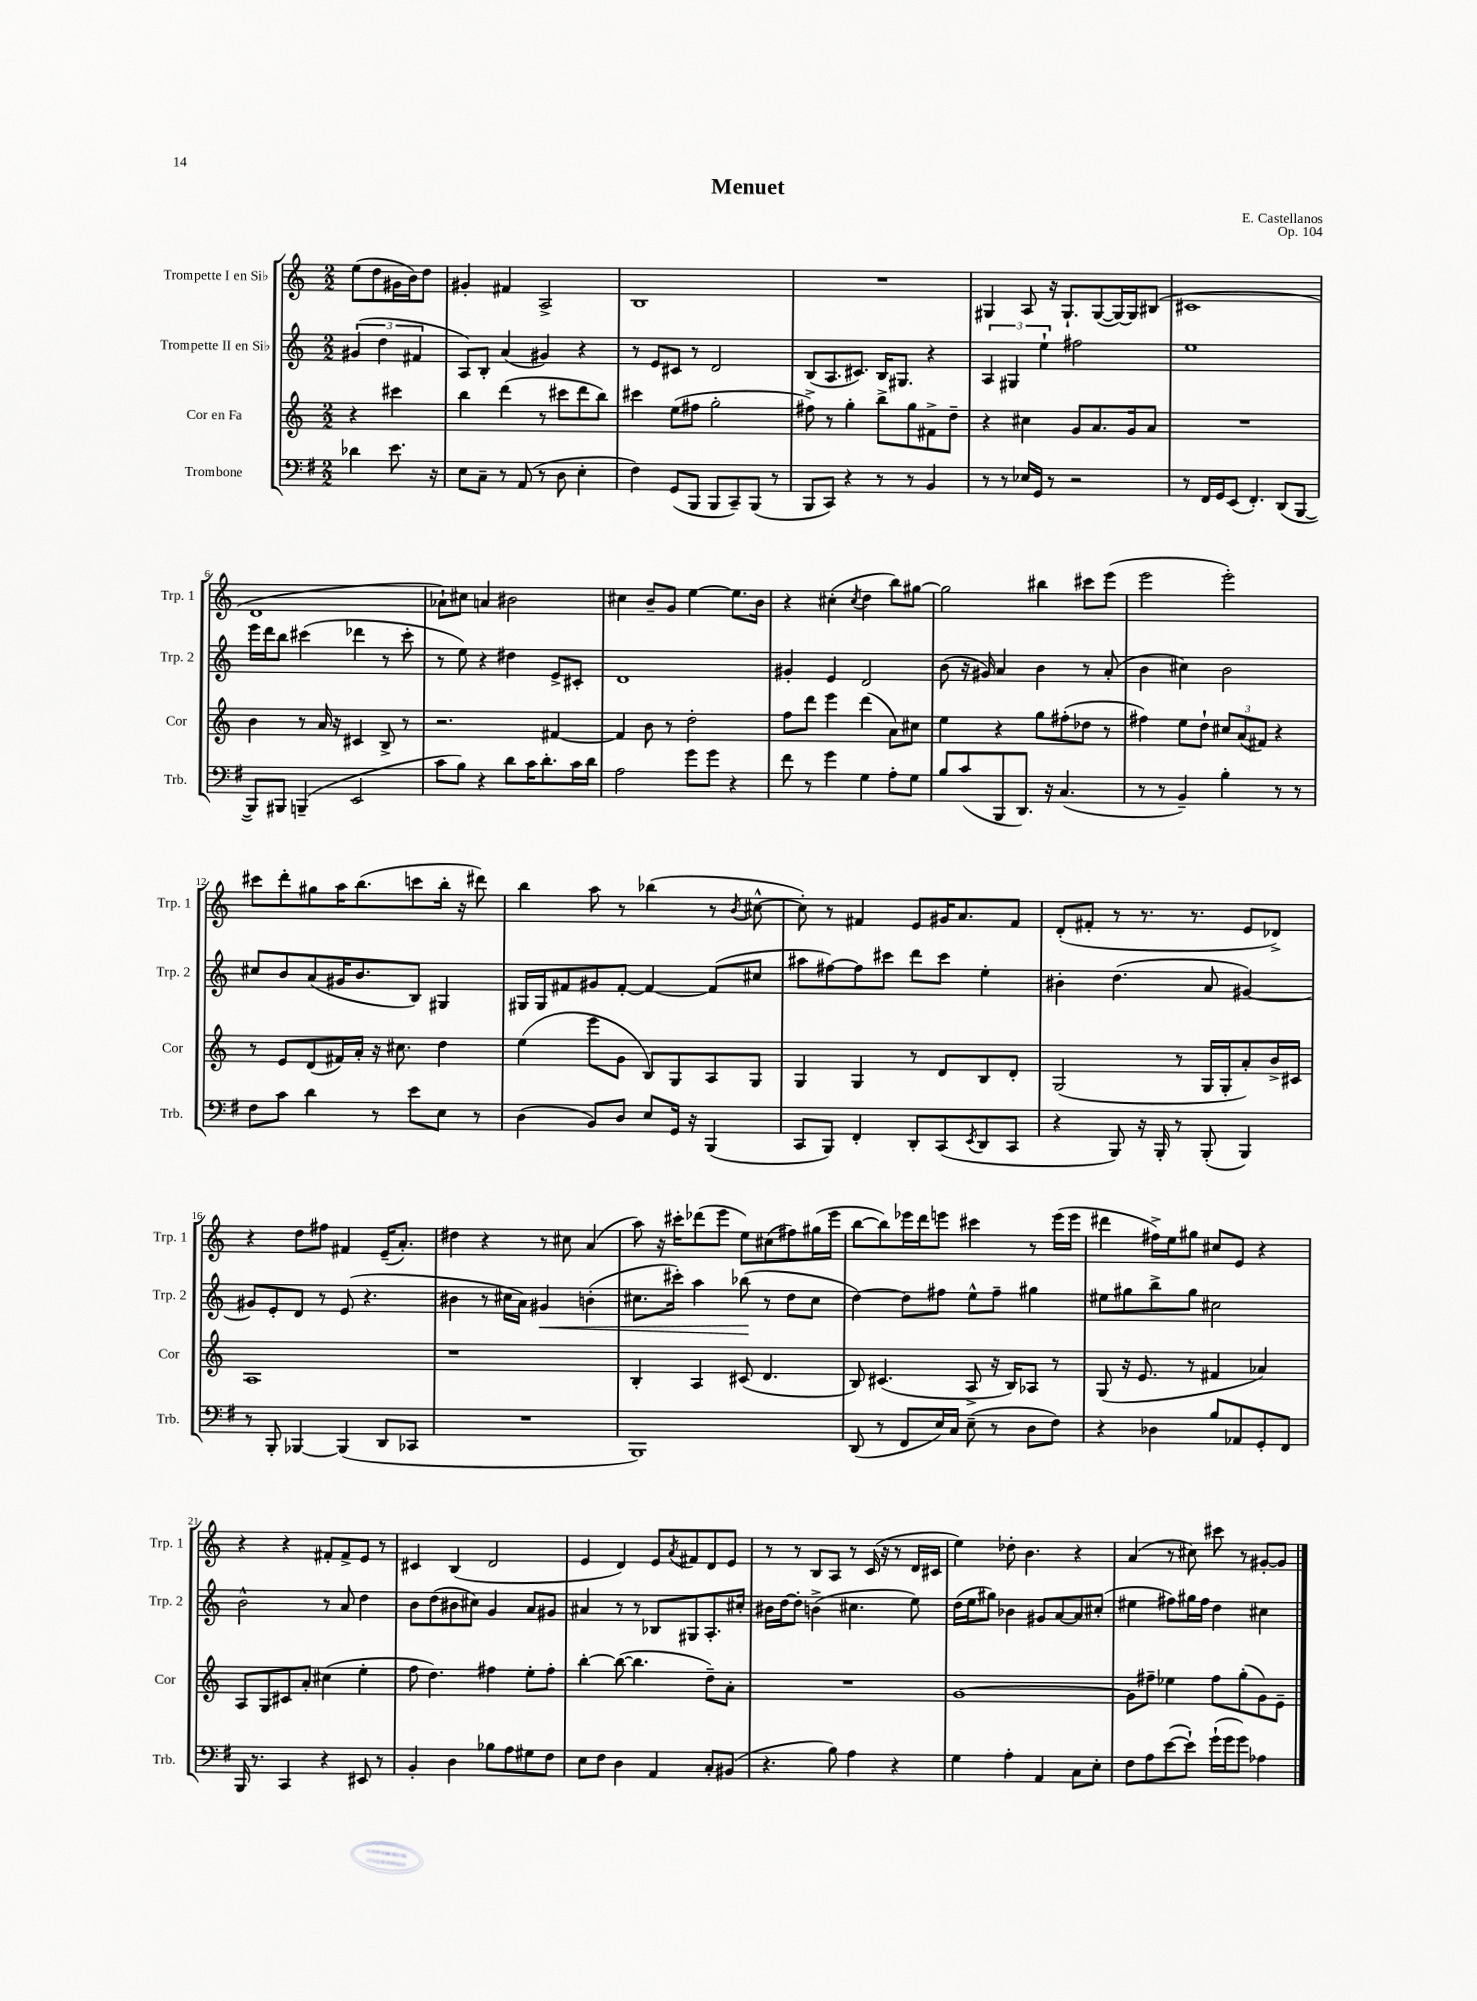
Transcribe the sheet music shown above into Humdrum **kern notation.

**kern	**kern	**kern	**kern
*staff4	*staff3	*staff2	*staff1
*clefF4	*clefG2	*clefG2	*clefG2
*k[f#]	*k[]	*k[]	*k[]
*M2/2	*M2/2	*M2/2	*M2/2
4d-	4r	(6g#	(8ee
.	.	.	8dd
.	.	6dd	.
8.e	4ccc#	.	16g#
.	.	.	16b)
.	.	6f#	.
.	.	.	8dd
16r	.	.	.
=	=	=	=
8E	4bb	8A)	4g#'
8C~	.	8B'	.
8r	(4ddd	(4a	4f#
(8AA	.	.	.
8r	8r	4g#)	2A^
8D	8ccc#	.	.
4E'	8ddd	4r	.
.	8bb)	.	.
=	=	=	=
4F#)	4ccc#	8r	1B
.	.	8e	.
(8GG	(8ee	8c#	.
8BBB	8ff#	8r	.
8BBB	2gg'	2d	.
8CC~)	.	.	.
(8BBB	.	.	.
8r	.	.	.
=	=	=	=
8BBB	8ff#^)	(8B	1r
8CC)	8r	8.A	.
4r	4gg'	.	.
.	.	8.c#)	.
8r	8bb^	16B	.
.	.	8.G#	.
8r	8gg	.	.
4BB	8f#^	4r	.
.	8dd~	.	.
=	=	=	=
8r	4r	6A	4G#
8r	.	.	.
.	.	6G#	.
16E-	4cc#	.	8A
16GG	.	.	.
.	.	6ee`	.
8r	.	.	16r
.	.	.	8.G#`
2r	8g	2ff#	.
.	8.a	.	([8G#
.	.	.	16G#_)
.	16g	.	16G#]
.	8a	.	(8B#
=	=	=	=
8r	1r	1ee	1c#
16FF#	.	.	.
16GG	.	.	.
(8EE	.	.	.
4.FF#')	.	.	.
(8DD	.	.	.
[8BBB	.	.	.
=	=	=	=
8BBB])	4b	16eee	1d
.	.	16ddd	.
8BBB#	.	8bb	.
(4BBB~	8r	(4ccc#	.
.	16a	.	.
.	16r	.	.
2EE	4c#	4ddd-	.
.	8B^	8r	.
.	8r	8ccc#'	.
=	=	=	=
8c	2.r	8r	8a-`)
8B)	.	8ee)	8cc#
4r	.	4r	4a
8d	.	4dd#	2b#
16c	.	.	.
8.d'	.	.	.
.	[4f#	8e^	.
16c	.	8c#'	.
16d	.	.	.
=	=	=	=
2A	4f#]	1d	4cc#
.	8b	.	8b~
.	8r	.	8g
8g	2dd'	.	[4ee
8g	.	.	.
4r	.	.	8.ee]
.	.	.	16b
=	=	=	=
8f#	8ff	4g#'	4r
8r	8ddd	.	.
4g	4eee	4e	(4cc#'
.	.	.	8qcc#
4G	(4ddd	2d	4dd
8A'	8a)	.	8bb)
8G	8cc#	.	[8gg#
=	=	=	=
8B	4ee	(8b	2gg#]
(8c	.	16r	.
.	.	16g#)	.
8BBB	4r	4a	.
8.DD)	.	.	.
.	8gg	4b	4bb#
16r	.	.	.
(4.C	(8ff#'	.	.
.	8dd-	8r	8ccc#
.	8r	(8a'	(8eee
=	=	=	=
8r	4ff#)	4b	2eee
8r	.	.	.
4BB~)	8ee	4cc#)	.
.	8dd`	.	.
4B'	12cc#	2b	2eee')
.	(12a	.	.
.	12f#)	.	.
8r	4r	.	.
8r	.	.	.
=	=	=	=
8F#	8r	8cc#	8ccc#
8c	8e	8b	8ddd'
4d	(8d	(8a	8gg#
.	16f#)	16g#	16aa
.	16a'	8.b	(8.bb
8r	16r	.	.
.	8.cc#	.	.
8e	.	8B)	8ccc
8E	4dd	4G#	16bb'
.	.	.	16r
8r	.	.	8ddd#)
=	=	=	=
(4D	(4ee	16G#	4bb
.	.	16G#	.
.	.	8f#	.
8BB)	8eee	8g#	8aa
8D	8g	[8f#'	8r
8E	8B)	4f#_	(4bb-
16GG	8G	.	.
16r	.	.	.
(4BBB	8A	(8f#]	8r
.	.	.	8qb
.	8G	8cc#	[8cc#^^
=	=	=	=
8CC	4G	8aa#	8cc#'])
8BBB)	.	[8ff#)	8r
4FF#'	4G	8ff#]	4f#
.	.	8ccc#	.
8DD'	8r	8ddd	8e
(8CC	8d	8ccc#	16g#
.	.	.	8.a
8qEE	.	.	.
8DD	8B	4ee'	.
8CC	8d'	.	8f#
=	=	=	=
4r	(2G	4b#'	(8d'
.	.	.	8f#'
8BBB)	.	(4.dd	8r
16r	.	.	8.r
16BBB'	.	.	.
8r	8r	.	.
.	.	.	8.r
(8BBB'	16G	8a	.
.	16G'	.	.
4BBB)	8a')	[4g#)	8e
.	16b^	.	8d-^)
.	16c#	.	.
=	=	=	=
8r	1A	8g#]	4r
8BBB'	.	8e'	.
[4BBB-	.	8d	8dd
.	.	8r	8ff#
(4BBB-]	.	(8e	4f#
.	.	4.r	.
8DD	.	.	(16e~
.	.	.	8.a')
8CC-	.	.	.
=	=	=	=
1r	1r	4b#	4dd#
.	.	8r	4r
.	.	16cc#	.
.	.	16a)	.
.	.	4g#	8r
.	.	.	8cc#
.	.	(4b'	(4a
=	=	=	=
1BBB)	4B'	8.cc#	8aa)
.	.	.	16r
.	.	16ccc#')	16ccc#'
.	4A	4aa	(8ddd-
.	.	.	8eee
.	(8c#	(8bb-	8ee)
.	4.d	8r	(8cc#
.	.	8dd	8ff#)
.	.	8cc#	(16gg#
.	.	.	16eee
=	=	=	=
(8DD	8B)	[4dd)	[8bb
8r	(4.c#	.	8bb])
8FF#	.	8dd]	16eee-
.	.	.	16ddd
16E)	.	8ff#	8eee
16C	.	.	.
(8E~	8A^	8ee^^	4ccc#
8r	16r	8ff#~	.
.	16B)	.	.
8D	8A-	4gg#	8r
8F#)	8r	.	(16eee
.	.	.	16eee
=	=	=	=
4r	(8G	8ee#	4ddd#
.	16r	8gg#	.
.	8.e	.	.
4D-	.	8bb^	16ff#^)
.	.	.	16ee
.	8r	8gg#	8gg#
8B	4f#	2cc#	8cc#
8AA-	.	.	8e
8GG'	4a-)	.	4r
8FF#	.	.	.
=	=	=	=
16BBB	8A	2b^^	4r
8.r	.	.	.
.	8G	.	.
4CC	8c#	.	4r
.	8a'	.	.
4r	(4cc#	8r	8f#'
.	.	8a	8f#^
8EE#	4ee'	4dd	8e
8r	.	.	8r
=	=	=	=
4BB'	8ff	8b	4c#
.	4.dd)	(8dd	.
4D	.	8b#	(4B
.	.	8cc#)	.
8B-	4ff#	4g	2d
8A	.	.	.
8G#	8ee'	8a	.
8F#	8ff#'	8g#	.
=	=	=	=
8E	[4bb'	4a#	4e
8F#	.	.	.
4D	(8bb_	8r	4d)
.	4.bb]	8r	.
4AA	.	8B-	8e
.	.	.	8qa
.	.	8G#	8f#
8C'	8dd~)	8.A'	8d
(8BB#	8a'	.	8e
.	.	16cc#'	.
=	=	=	=
4.r	1r	16b#	8r
.	.	[16dd	.
.	.	8dd']	8r
.	.	(4b^	8B
8B)	.	.	8A
4A	.	4.cc#	8r
.	.	.	(16c
.	.	.	16r
4r	.	.	8r
.	.	8ee)	16d
.	.	.	16c#
=	=	=	=
4G	[1g	(16dd	4ee)
.	.	16ee	.
.	.	8gg#)	.
4A'	.	4b-	8dd-'
.	.	.	4.b
4AA	.	8g#	.
.	.	[8a	.
8C	.	8a]	4r
8E'	.	(8cc#'	.
=	=	=	=
8F#	8g]	4ee#	(4a
8A	8ff#~	.	.
([8e	4ee-	8ff#)	8r
8e`])	.	16gg#	8cc#)
.	.	16ff#	.
(16g`	8ff#	4dd	8ccc#
16g	.	.	.
8g)	(8gg'	.	8r
4A-	8g)	4cc#	[8g#'
.	8e~	.	8g#]
==	==	==	==
*-	*-	*-	*-
